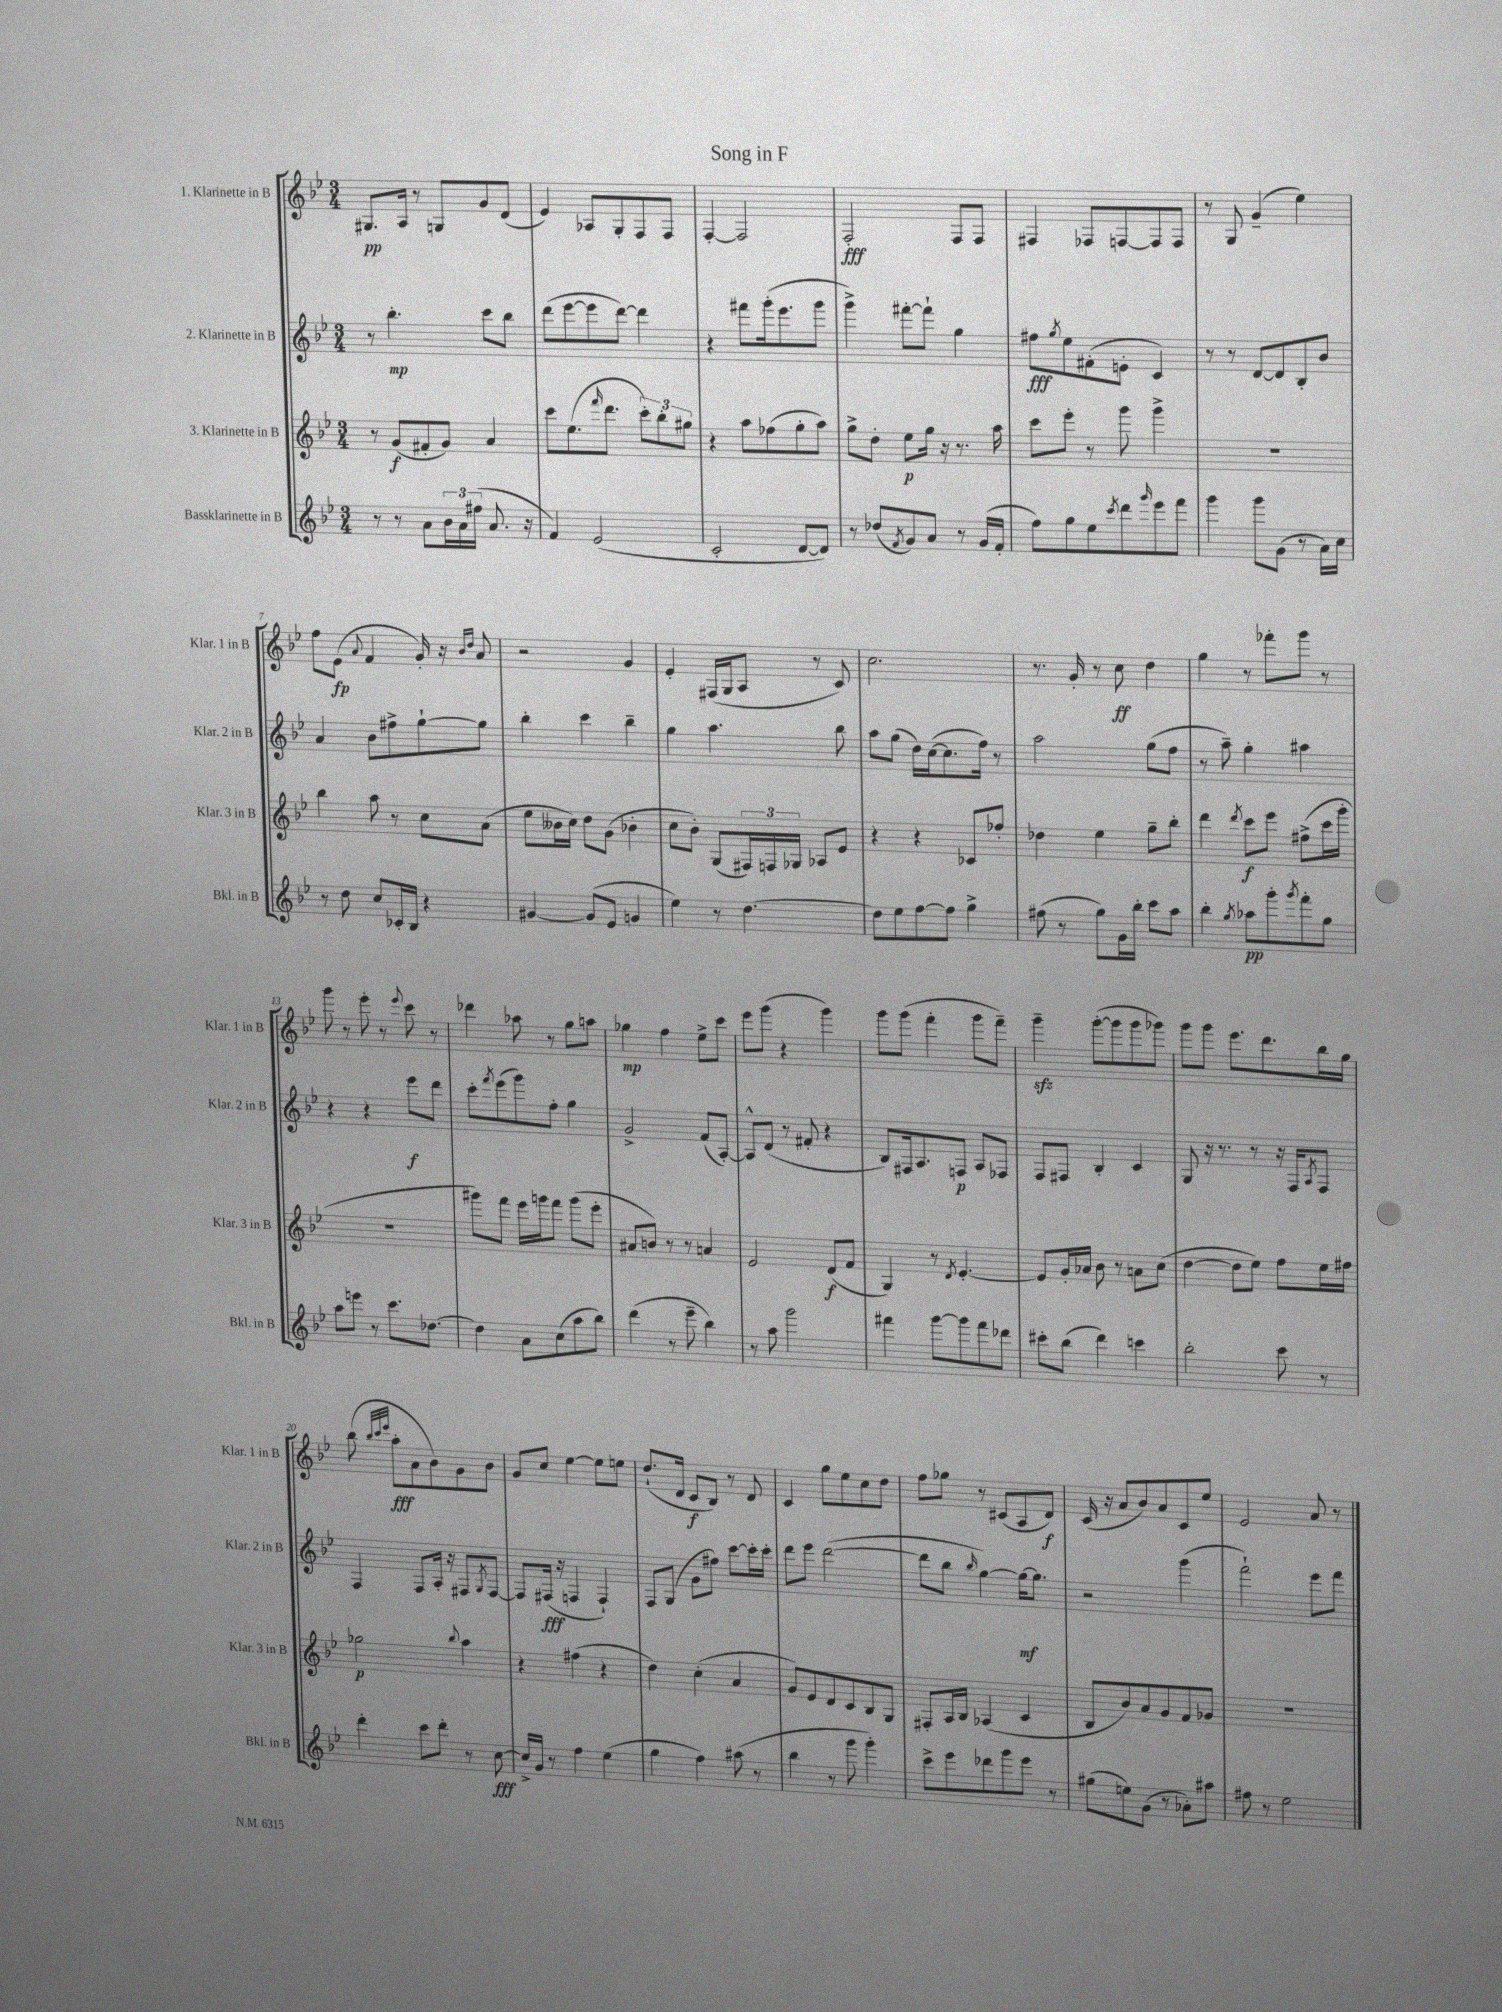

**kern	**dynam	**kern	**dynam	**kern	**dynam	**kern	**dynam
*part4	*part4	*part3	*part3	*part2	*part2	*part1	*part1
*staff4	*staff4	*staff3	*staff3	*staff2	*staff2	*staff1	*staff1
*I"Bassklarinette in B	*	*I"3. Klarinette in B	*	*I"2. Klarinette in B	*	*I"1. Klarinette in B	*
*I'Bkl. in B	*	*I'Klar. 3 in B	*	*I'Klar. 2 in B	*	*I'Klar. 1 in B	*
*clefG2	*	*clefG2	*	*clefG2	*	*clefG2	*
*k[b-e-]	*	*k[b-e-]	*	*k[b-e-]	*	*k[b-e-]	*
*M3/4	*	*M3/4	*	*M3/4	*	*M3/4	*
=1	=1	=1	=1	=1	=1	=1	=1
8r	.	8r	.	8r	.	8.G#X/L	pp
8r	.	(8g/L	f	4.bb-'\	mp	.	.
.	.	.	.	.	.	16A/Jk	.
8a\L	.	8f#X'/	.	.	.	8r	.
24b-\L	.	8g/J)	.	.	.	8Gn/L	.
24a\	.	.	.	.	.	.	.
(24ff#X\JJ	.	.	.	.	.	.	.
8.a/	.	4a/	.	8ccc\L	.	8g/	.
.	.	.	.	8bb-\J	.	(8d/J	.
16r	.	.	.	.	.	.	.
=2	=2	=2	=2	=2	=2	=2	=2
4f/)	.	8ccc\L	.	(8ddd\L	.	4e-/)	.
.	.	(8.ee-\	.	[8eee-\	.	.	.
(2e-/	.	.	.	8eee-\]	.	8A-X/L	.
.	.	16qqfff/	.	.	.	.	.
.	.	8.ddd\J	.	.	.	.	.
.	.	.	.	[8ddd\J)	.	8G'/	.
.	.	12ccc'\L)	.	4ddd\]	.	8F/	.
.	.	12bb-'\	.	.	.	.	.
.	.	.	.	.	.	8F/J	.
.	.	12gg#X\J	.	.	.	.	.
=3	=3	=3	=3	=3	=3	=3	=3
2c'/	.	4r	.	4r	.	[4F'/	.
.	.	8aa\L	.	8fff#X\L	.	2F/]	.
.	.	(8ff-X\	.	(16ggg'\k	.	.	.
.	.	.	.	8.eee-\	.	.	.
[8d/L	.	8gg'\	.	.	.	.	.
8d/J])	.	8aa\J)	.	8ggg\J	.	.	.
=4	=4	=4	=4	=4	=4	=4	=4
8r	.	8gg^\L	.	4ggg^\)	.	2F'/	fff
(8dd-X/L	.	8dd'\J	.	.	.	.	.
8qf/	.	.	.	.	.	.	.
8g/)	.	8ee-\L	p	[8fff#X'\L	.	.	.
8a/J	.	16gg\Jk	.	8fff#`\J]	.	.	.
.	.	16r	.	.	.	.	.
8r	.	8.r	.	4gg\	.	8F/L	.
(16g/LL	.	.	.	.	.	8F/J	.
16f'/JJ	.	16aa\	.	.	.	.	.
=5	=5	=5	=5	=5	=5	=5	=5
8ff\L)	.	8ccc\L	.	8ff#X\L	fff	4F#X/	.
.	.	.	.	8qgg/	.	.	.
8gg\	.	8eee-'\J	.	8ee-\	.	.	.
8ee-\	.	8r	.	(8f#X'\	.	8F-X/L	.
8qccc/	.	.	.	.	.	.	.
8ddd\	.	8ggg\	.	8en'\J	.	[8Fn/	.
16qqggg/	.	.	.	.	.	.	.
8eee-\	.	4ggg^\	.	4c/)	.	8F/]	.
8fff\J	.	.	.	.	.	8F/J	.
=6	=6	=6	=6	=6	=6	=6	=6
4ggg\	.	2.r	.	8r	.	8r	.
.	.	.	.	8r	.	8G/	.
8ggg\L	.	.	.	[8d/L	.	(4g~/	.
(8g\J	.	.	.	8d/]	.	.	.
8r	.	.	.	8B-'/	.	4ee-\)	.
16a\LL)	.	.	.	8b-/J	.	.	.
16cc\JJ	.	.	.	.	.	.	.
!!LO:LB:g=z
=7	=7	=7	=7	=7	=7	=7	=7
8r	.	4bb-\	.	4a/	.	8ff\L	.
8dd\	.	.	.	.	.	(8e-\J	fp
.	.	.	.	.	.	8qqa/	.
8cc/L	.	8aa\	.	8b-\L	.	4f/	.
16c-X'/L	.	8r	.	8ff#X^\	.	.	.
16B-/JJ	.	.	.	.	.	.	.
4r	.	8cc\L	.	[8gg`\	.	16g'/)	.
.	.	.	.	.	.	16r	.
.	.	.	.	.	.	16qqb-/LL	.
.	.	.	.	.	.	16qqdd/JJ	.
.	.	(8a\J	.	8gg\J]	.	8a/	.
=8	=8	=8	=8	=8	=8	=8	=8
[4g#X/	.	8ee-\L	.	4bb-'\	.	2r	.
.	.	16b--X\L	.	.	.	.	.
.	.	16cc\JJ)	.	.	.	.	.
(8g#/L]	.	8dd\L	.	4ccc\	.	.	.
8e-/J	.	(8g\J	.	.	.	.	.
4gn/	.	4b-X'\	.	4bb-~\	.	4g/	.
=9	=9	=9	=9	=9	=9	=9	=9
4ee-\)	.	8cc\L	.	4gg\	.	4e-'/	.
.	.	8b-'\J)	.	.	.	.	.
8r	.	(8G/L	.	4.aa\	.	(16F#X/LL	.
.	.	.	.	.	.	16G/J	.
[4.dd\	.	24F#X/L)	.	.	.	8A/J	.
.	.	24Fn/	.	.	.	.	.
.	.	24G-X/JJ	.	.	.	.	.
.	.	8A-X/L	.	.	.	8r	.
.	.	8e-/J	.	8bb-\	.	8c/)	.
=10	=10	=10	=10	=10	=10	=10	=10
8dd\L]	.	4r	.	8aa\L	.	2.cc\	.
8ee-\	.	.	.	(8gg\J	.	.	.
[8ff\	.	4r	.	16dd\LL)	.	.	.
.	.	.	.	([16cc\J	.	.	.
8ff\J]	.	.	.	8.cc\]	.	.	.
4gg^\	.	8c-X/L	.	.	.	.	.
.	.	.	.	16ff\Jk)	.	.	.
.	.	8ff-X'/J	.	8r	.	.	.
=11	=11	=11	=11	=11	=11	=11	=11
(8ff#X\	.	4dd-X\	.	2aa\	.	8.r	.
8r	.	.	.	.	.	.	.
.	.	.	.	.	.	16g'/	.
8gg\L)	.	4ee-\	.	.	.	8r	.
16g\L	.	.	.	.	.	8cc\	ff
16bb-'\JJ	.	.	.	.	.	.	.
8ccc\L	.	8gg~\L	.	(8gg\L	.	4dd\	.
8aa\J	.	8bb-'\J	.	8ff\J	.	.	.
=12	=12	=12	=12	=12	=12	=12	=12
4bb-'\	.	4ddd\	.	8r	.	4gg\	.
.	.	.	.	8aa~\)	.	.	.
8qgg/	.	8qddd/	.	.	.	.	.
8aa-X\L	pp	8ccc\L	f	4gg'\	.	8r	.
8ggg'\	.	8eee-\J	.	.	.	8fff-X'\L	.
8qggg/	.	.	.	.	.	.	.
8fff'\	.	(8ff#X^\L	.	4aa#X\	.	8ggg\J	.
8gg\J	.	16ccc\L	.	.	.	8r	.
.	.	16ggg'\JJ	.	.	.	.	.
!!LO:LB:g=z
=13	=13	=13	=13	=13	=13	=13	=13
8aa\L	.	2.r	.	4r	.	8ggg\	.
8eeen\J	.	.	.	.	.	8r	.
8r	.	.	.	4r	.	8eee-'\	.
8.ccc\L	.	.	.	.	.	8r	.
.	.	.	.	.	.	8qqeee-/	.
.	.	.	.	8eee-\L	f	8ccc\	.
[8.dd-X\J	.	.	.	.	.	.	.
.	.	.	.	8ddd\J	.	8r	.
=14	=14	=14	=14	=14	=14	=14	=14
4dd-\]	.	8ggg#X\L)	.	8ccc'\L	.	4ddd-X\	.
.	.	.	.	8qfff/	.	.	.
.	.	8fff\J	.	(8eee-\	.	.	.
8a\L	.	16eee-\LL	.	8ggg\)	.	8aa-X\	.
.	.	16gggn\J	.	.	.	.	.
(8cc\	.	8fff\J	.	8ff'\J	.	8r	.
8aa\	.	(8ggg\L	.	4gg\	.	8gg\L	.
8bb-\J)	.	8eee-'\J	.	.	.	8aan\J	.
=15	=15	=15	=15	=15	=15	=15	=15
(4ddd\	.	8a#X/L	.	2g^/	.	4gg-X\	mp
.	.	8bn/J)	.	.	.	.	.
8r	.	8r	.	.	.	4ff\	.
8eee-~\	.	8r	.	.	.	.	.
4bb-\)	.	4an/	.	(8f/L	.	8ee-^\L	.
.	.	.	.	[8A'/J)	.	8ccc\J	.
=16	=16	=16	=16	=16	=16	=16	=16
8r	.	2e-/	.	8A^^/L]	.	8eee-\L	.
8aa\	.	.	.	(8d/J	.	(8ggg\J	.
2ggg\	.	.	.	8r	.	4r	.
.	.	.	.	8f#X'/	.	.	.
.	.	(8d/L	f	4r	.	4ggg\)	.
.	.	8f/J	.	.	.	.	.
=17	=17	=17	=17	=17	=17	=17	=17
4fff#X\	.	4G/)	.	8B-/L)	.	8ggg\L	.
.	.	.	.	16F#X/k	.	(8ggg\J	.
.	.	.	.	8.A/	.	.	.
[8ggg\L	.	8r	.	.	.	4fff'\	.
.	.	8qd/	.	.	.	.	.
8ggg\]	.	[4.e-'/	.	8Fn/J	p	.	.
8fff#\	.	.	.	8A/L	.	8ggg\L	.
8ddd-X\J	.	.	.	8F-X/J	.	8fff~\J)	.
=18	=18	=18	=18	=18	=18	=18	=18
8ccc#X'\L	.	8e-/L]	.	8F/L	.	4gggzz~\	.
(8bb-\J	.	16g'/L	.	8F#X/J	.	.	.
.	.	16a-X/JJ	.	.	.	.	.
4ddd\)	.	8b-\	.	4B-'/	.	([8ggg'\L	.
.	.	8r	.	.	.	8ggg\]	.
4cccn\	.	8an\L	.	4c/	.	8ggg\	.
.	.	(8cc\J	.	.	.	8ggg-X\J)	.
=19	=19	=19	=19	=19	=19	=19	=19
2bb-'\	.	[4dd\	.	8G/	.	8ggg\L	.
.	.	.	.	16r	.	8ggg\J	.
.	.	.	.	8.r	.	.	.
.	.	8dd\L]	.	.	.	8.eee-\L	.
.	.	8ee-\J)	.	8r	.	.	.
.	.	.	.	.	.	8.ddd\	.
8ccc\	.	8ff\L	.	16r	.	.	.
.	.	.	.	16F/KL	.	.	.
.	.	.	.	8qA/	.	.	.
8r	.	16ee-\L	.	8F/J	.	16bb-\L	.
.	.	16ff#X\JJ	.	.	.	16gg\JJ	.
!!LO:LB:g=z
=20	=20	=20	=20	=20	=20	=20	=20
4ddd'\	.	2gg-X\	p	4F/	.	(8bb-\	.
.	.	.	.	.	.	32qqbb-/LLL	.
.	.	.	.	.	.	32qqccc/	.
.	.	.	.	.	.	32qqeee-/JJJ	.
.	.	.	.	.	.	8aa'\L	fff
8ccc\L	.	.	.	8F/L	.	8a\	.
8ddd'\J	.	.	.	16A'/Jk	.	8b-\)	.
.	.	.	.	16r	.	.	.
.	.	8qqbb-/	.	.	.	.	.
8r	.	4aa\	.	8F#X/L	.	8g\	.
.	.	.	.	8qG/	.	.	.
[8cc\	fff	.	.	[8F#/J	.	8b-\J	.
=21	=21	=21	=21	=21	=21	=21	=21
16cc^/LL]	.	4r	.	8F#/L]	.	8g/L	.
16g/JJ	.	.	.	.	.	.	.
8r	.	.	.	(16F#X/Jk	fff	8cc/J	.
.	.	.	.	16r	.	.	.
4ff\	.	(4ff#X\	.	4Fn/	.	[4ee-\	.
(4ee-\	.	4r	.	4F`/)	.	8ee-\L]	.
.	.	.	.	.	.	8een\J	.
=22	=22	=22	=22	=22	=22	=22	=22
4gg\	.	4dd\)	.	8F/L	.	(8.dd`/L	.
.	.	.	.	(8G/J	.	.	.
.	.	.	.	.	.	16d/Jk	.
4ff\)	.	(4cc'\	.	8g\L	.	8c/L	f
.	.	.	.	8ff#X\J)	.	8B-/J)	.
(8aa#X\	.	4a/	.	[8ccc\L	.	8r	.
8r	.	.	.	16ccc'\L]	.	8d/	.
.	.	.	.	16ccc'\JJ	.	.	.
=23	=23	=23	=23	=23	=23	=23	=23
4bb-\	.	8g/L)	.	8ddd\L	.	4c/	.
.	.	8e-/	.	8eee-\J	.	.	.
8r	.	8d/	.	([2ddd\	.	8gg\L	.
8ggg\	.	8c/	.	.	.	8ee-\	.
4ggg'\)	.	8B-/	.	.	.	8cc\	.
.	.	8G/J	.	.	.	8dd\J	.
=24	=24	=24	=24	=24	=24	=24	=24
8ccc^\L	.	8F#X'/L	.	8ddd\L]	.	8ff\L	.
8eee-\	.	16A/L	.	8bb-\J	.	8gg-X\J	.
.	.	16B-/JJ	.	.	.	.	.
.	.	.	.	16qqbb-/	.	.	.
8ddd-X\	.	(4A-X/	.	[4gg\)	.	8r	.
8ggg\	.	.	.	.	.	(8c#X/L	.
8eee-\J	.	4c/	.	16gg\KL_	mf	8A/	.
.	.	.	.	8.gg\J]	.	.	.
8r	.	.	.	.	.	8d/J)	f
=25	=25	=25	=25	=25	=25	=25	=25
(8gg#X\L	.	8B-/L	.	2r	.	(16c/	.
.	.	.	.	.	.	16r	.
8een\)	.	8b-/)	.	.	.	8a/L	.
(8g\J	.	8a/	.	.	.	8b-/)	.
8r	.	8g/	.	.	.	8a/	.
8a-X'\L)	.	8f/	.	(4ggg\	.	8c/	.
8aa#X\J	.	8g-X/J	.	.	.	8ee-/J	.
=26	=26	=26	=26	=26	=26	=26	=26
8ff#X\	.	2.r	.	2fff`\)	.	2e-/	.
8r	.	.	.	.	.	.	.
2ee-\	.	.	.	.	.	.	.
.	.	.	.	8eee-\L	.	8a/	.
.	.	.	.	8fff\J	.	8r	.
==	==	==	==	==	==	==	==
*-	*-	*-	*-	*-	*-	*-	*-
